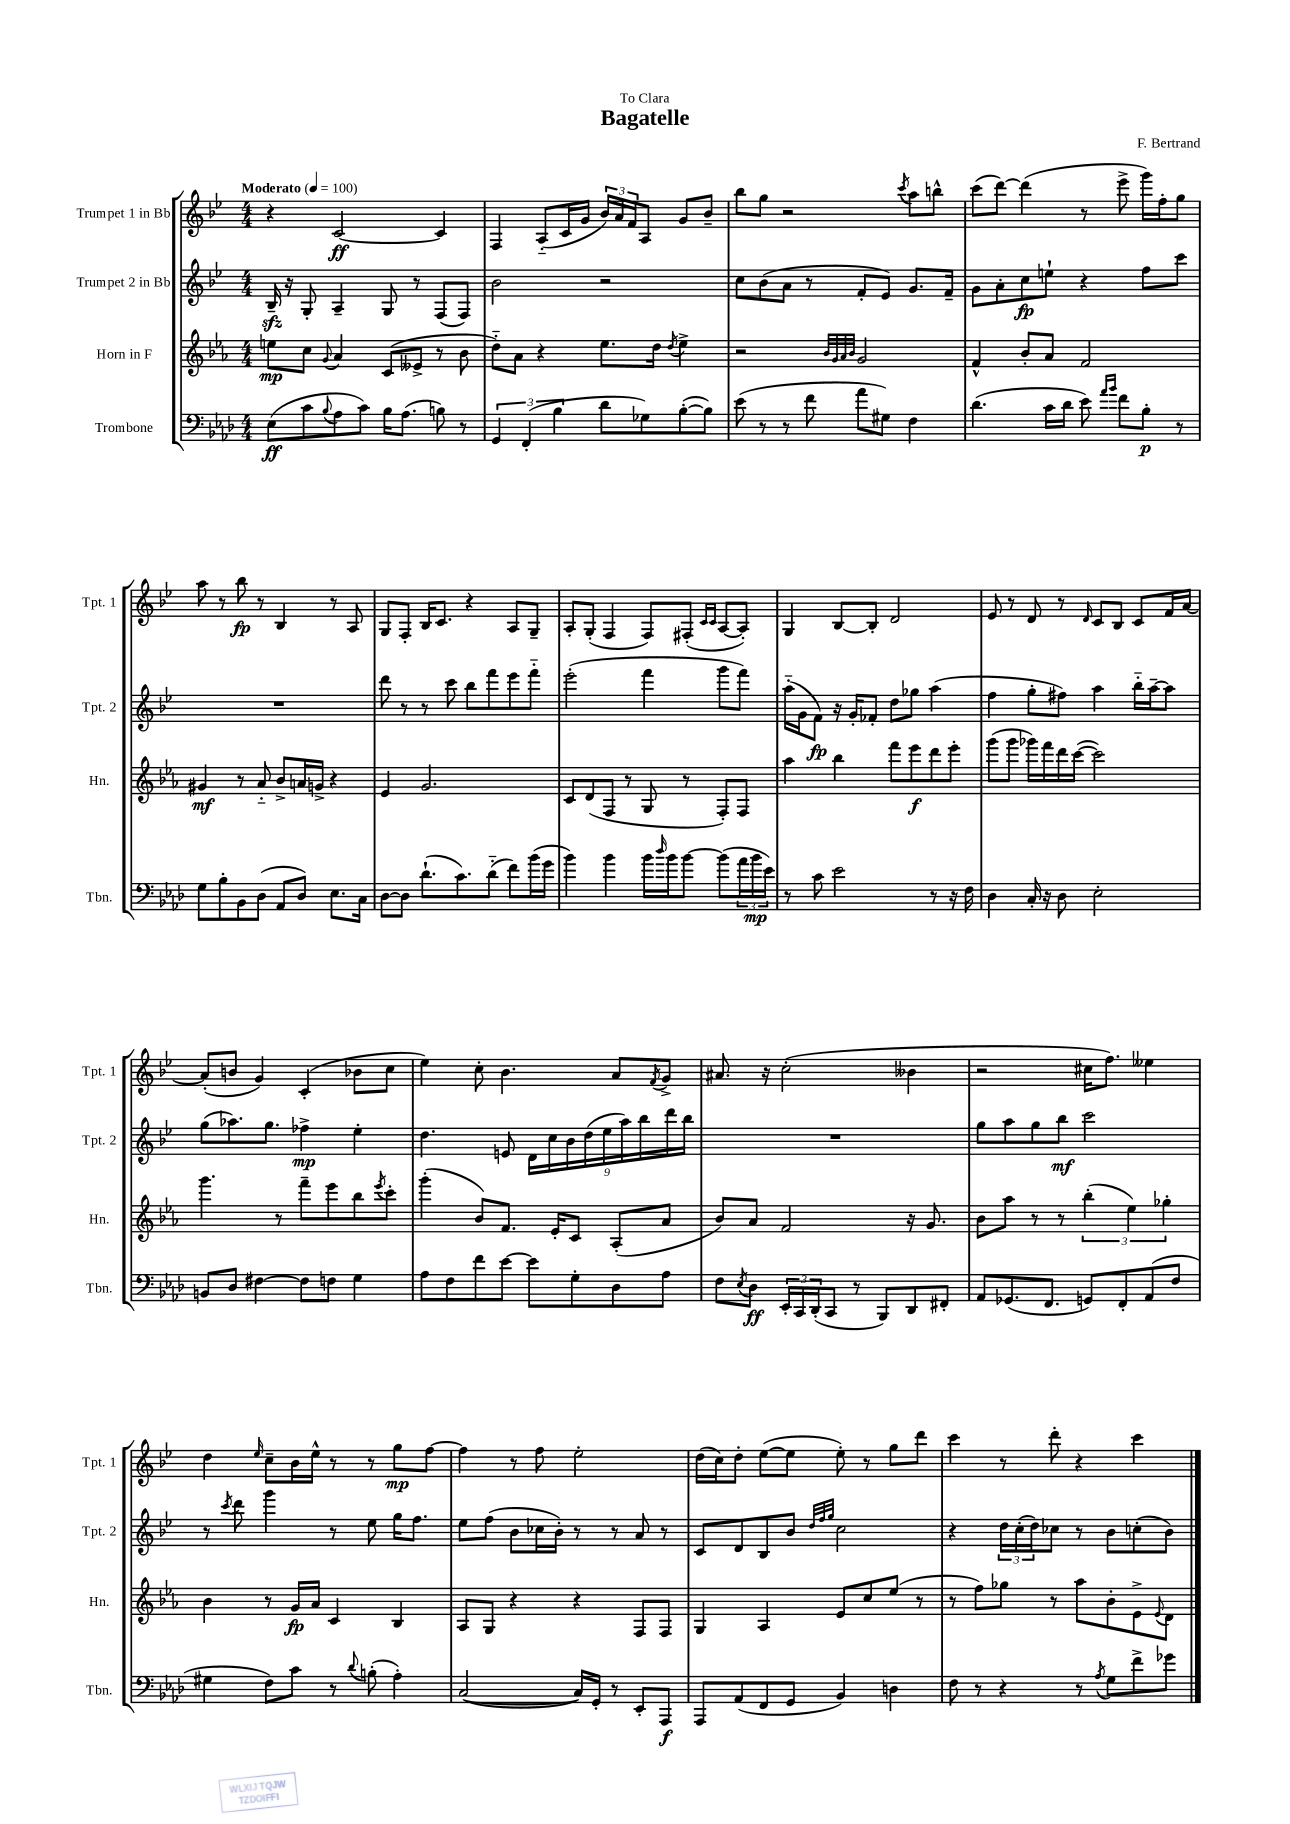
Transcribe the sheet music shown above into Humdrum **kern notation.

**kern	**kern	**kern	**kern
*staff4	*staff3	*staff2	*staff1
*clefF4	*clefG2	*clefG2	*clefG2
*k[b-e-a-d-]	*k[b-e-a-]	*k[b-e-]	*k[b-e-]
*M4/4	*M4/4	*M4/4	*M4/4
*MM100	*MM100	*MM100	*MM100
(8E-\L	8ee\L	16B-~/	4r
.	.	16r	.
8c\	8cc\J	8G'/	.
8qqB-/	8qqg/	.	.
8A-\	4a-/	4A~/	[2c/
8c\J)	.	.	.
16B-\LK	(8c/L	8G/	.
(8.A-\J	.	.	.
.	8e--^/J	8r	.
8B\)	8r	(8F/L	4c/]
8r	8b-\	8F/J)	.
=	=	=	=
6GG/	8dd'~\L)	2b-\	4F/
.	8a-\J	.	.
(6FF'/	.	.	.
.	4r	.	(8A'~/L
6B-\	.	.	.
.	.	.	16c/L
.	.	.	16g/JJ
8d-\L	8.ee-\L	2r	24b-/LL)
.	.	.	24a/
.	.	.	24f/J
8G-\)	.	.	8A/J
.	16dd\Jk	.	.
.	8qdd/	.	.
([8B-'\	4ee-^\	.	8g/L
8B-\]J)	.	.	8b-~/J
=	=	=	=
(8e-\	2r	8cc\L	8bb-\L
8r	.	(8b-\	8gg\J
8r	.	8a\J	2r
8f\	.	8r	.
.	32qqb-/LLL	.	.
.	32qqg/	.	.
.	32qqa-/	.	.
.	32qqb-/JJJ	.	.
8a-\L	2g/	8f'/L	.
8G#\J)	.	8e-/J)	.
.	.	.	8qccc/
4F\	.	8.g/L	8aa\L
.	.	.	8bb^^\J
.	.	16f~/Jk	.
=	=	=	=
(4.d-\	4f^^/	8g\L	(8ccc\L
.	.	8a'\	[8ddd\J)
.	8b-'/L	8cc\	(4ddd\]
16c\LL	8a-/J	8ee`\J	.
16d-\JJ	.	.	.
8e-\)	2f/	4r	8r
16qqa-/LL	.	.	.
16qqb-/JJ	.	.	.
8f\L	.	.	8eee-^\
8B-'\J	.	8ff\L	16ggg\LL)
.	.	.	16ff'\J
8r	.	8ccc\J	8gg\J
=	=	=	=
8G\L	4g#/	1r	8aa\
8B-'\	.	.	8r
8BB-\	8r	.	8bb-\
(8D-\J	8a-'~/	.	8r
8AA-/L	8b-^/L	.	4B-/
8D-/J)	16a/L	.	.
.	16g^/JJ	.	.
8.E-\L	4r	.	8r
.	.	.	8A/
16C\Jk	.	.	.
=	=	=	=
[8D-\L	4e-/	8ddd\	8G/L
8D-\]J	.	8r	8F'/J
(8.d-`\L	2.g/	8r	16B-/LK
.	.	.	8.c/J
.	.	8ccc\	.
8.c\)	.	.	.
.	.	8bb-\L	4r
(8d-'~\J	.	8fff\	.
8f\L)	.	8eee-\	8A/L
(16b-\L	.	8fff'~\J	8G~/J
16g\JJ	.	.	.
=	=	=	=
4b-\)	8c/L	(2eee-'\	8A'/L
.	(8d/	.	(8G'/J
4b-\	8F/J	.	4F/
.	8r	.	.
16b-\LL	8G/	4fff\	8F/L)
16qqdd-/	.	.	.
16b-\J	.	.	.
[8b-\J	8r	.	(8F#'/J
.	.	.	16qqc/LL
.	.	.	16qqc/JJ
(8b-\]L	8F'/L)	8ggg\L	[8A/L
24a-\L	8F/J	8fff\J)	8A'/]J)
24b-\	.	.	.
24e-\JJ)	.	.	.
=	=	=	=
8r	4aa-\	(16aa'~\LL	4G/
.	.	16g\J	.
8c\	.	8f\J)	.
2e-\	4bb-\	16r	[8B-/L
.	.	16g'/LK	.
.	.	8f-'/J	8B-'/]J
.	8fff\L	8dd\L	2d/
.	8eee-\	8gg-\J	.
8r	8ddd\	(4aa\	.
16r	8eee-'\J	.	.
16F\	.	.	.
=	=	=	=
4D-\	(8ggg\L	4ff\	8e-/
.	8ggg\J	.	8r
16C'/	16ggg-\LL)	8gg'\L	8d/
16r	16fff\	.	.
8D-\	16ddd\	8ff#\J)	8r
.	([16ccc\JJ	.	.
.	.	.	16qqd/
2E-'\	2ccc\])	4aa\	8c/L
.	.	.	8B-/J
.	.	16bb-'~\LL	8c/L
.	.	[16aa~\J	.
.	.	8aa\]J	16f/L
.	.	.	[16a/JJ
=	=	=	=
8BB/L	4.ggg\	(8gg\L	(8a'/]L
8D-/J	.	8.aa-\)	8b/J
[4F#\	.	.	4g/)
.	.	8.gg\J	.
.	8r	.	.
8F#\]L	8fff~\L	4ff-^\	(4c'/
8F\J	8eee-\	.	.
4G\	8bb-\	4ee-'\	8b-\L
.	8qeee-/	.	.
.	8ccc'\J	.	8cc\J
=	=	=	=
8A-\L	(4ggg'\	4.dd\	4ee-\)
8F\	.	.	.
8f\	8b-/L)	.	8cc'\
[8e-\J	8.f/J	8e/	4.b-\
8e-\]L	.	18d\LL	.
.	.	18cc\	.
.	16e-'/LK	.	.
.	.	18b-\	.
8G'\	8c/J	.	.
.	.	(18dd\	.
.	.	18ee-\	.
8D-\	(8A-'/L	.	8a/L
.	.	18aa\)	.
.	.	18bb-\	.
.	.	.	8qf/
8A-\J	8a-/J	.	8g^/J
.	.	18ddd\	.
.	.	18bb-\JJ	.
=	=	=	=
8F\L	8b-/L)	1r	8.a#/
8qE-/	.	.	.
8D-\J	8a-/J	.	.
.	.	.	16r
24EE-'/LL	2f/	.	(2cc'\
24CC/	.	.	.
(24DD-'/J	.	.	.
8CC/J	.	.	.
8r	.	.	.
8BBB-/L)	.	.	.
8DD-/	16r	.	4b--\
.	8.g/	.	.
8FF#'/J	.	.	.
=	=	=	=
8AA-/L	8b-\L	8gg\L	2r
(8.GG-/	8aa-\J	8aa\	.
.	8r	8gg\	.
8.FF/J	.	.	.
.	8r	8bb-\J	.
8GG/L)	(6bb-'\	2ccc\	16cc#\LK
.	.	.	8.ff\J)
8FF'/	.	.	.
.	6ee-\)	.	.
(8AA-/	.	.	4ee--\
.	6gg-'\	.	.
8F/J	.	.	.
=	=	=	=
4G#\	4b-\	8r	4dd\
.	.	8qccc/	.
.	.	8ddd\	.
.	.	.	16qqee-/
8F\L)	8r	4ggg\	8cc~\L
8c\J	16g/LL	.	16b-\L
.	16a-/JJ	.	16ee-^^\JJ
8r	4c/	8r	8r
8qqd-/	.	.	.
(8B'\	.	8ee-\	8r
4A-'\)	4B-/	16gg\LK	8gg\L
.	.	8.ff\J	.
.	.	.	[8ff\J
=	=	=	=
([2C/	8A-/L	8ee-\L	4ff\]
.	8G/J	(8ff\J	.
.	4r	8b-\L	8r
.	.	16cc-\L	8ff\
.	.	16b-'\JJ)	.
16C/]LL)	4r	8r	2ee-'\
16GG'/JJ	.	.	.
8r	.	8r	.
8EE-'/L	8F/L	8a/	.
8AAA-/J	8F/J	8r	.
=	=	=	=
8AAA-/L	4G/	8c/L	(16dd\LL
.	.	.	16cc\J)
(8AA-/	.	8d/	8dd'\J
8FF/	4A-/	8B-/	([8ee-\L
8GG/J	.	8b-/J	8ee-\]J
.	.	32qqdd/LLL	.
.	.	32qqff/	.
.	.	32qqgg/JJJ	.
4BB-/)	8e-/L	2cc\	8ee-'\)
.	8cc/	.	8r
4D\	(8ee-/J	.	8gg\L
.	8r	.	8ddd\J
=	=	=	=
8F\	8r	4r	4ccc\
8r	8ff\L)	.	.
4r	8gg-\J	24dd\LL	8r
.	.	(24cc'\	.
.	.	24dd\J)	.
.	8r	8cc-\J	8ddd'\
8r	8aa-\L	8r	4r
8qA-/	.	.	.
8G\L	8b-'\	8b-\L	.
8f^\	8e-^\	(8cc'\	4ccc\
.	8qqe-/	.	.
8g-\J	8d\J	8b-\J)	.
==	==	==	==
*-	*-	*-	*-
